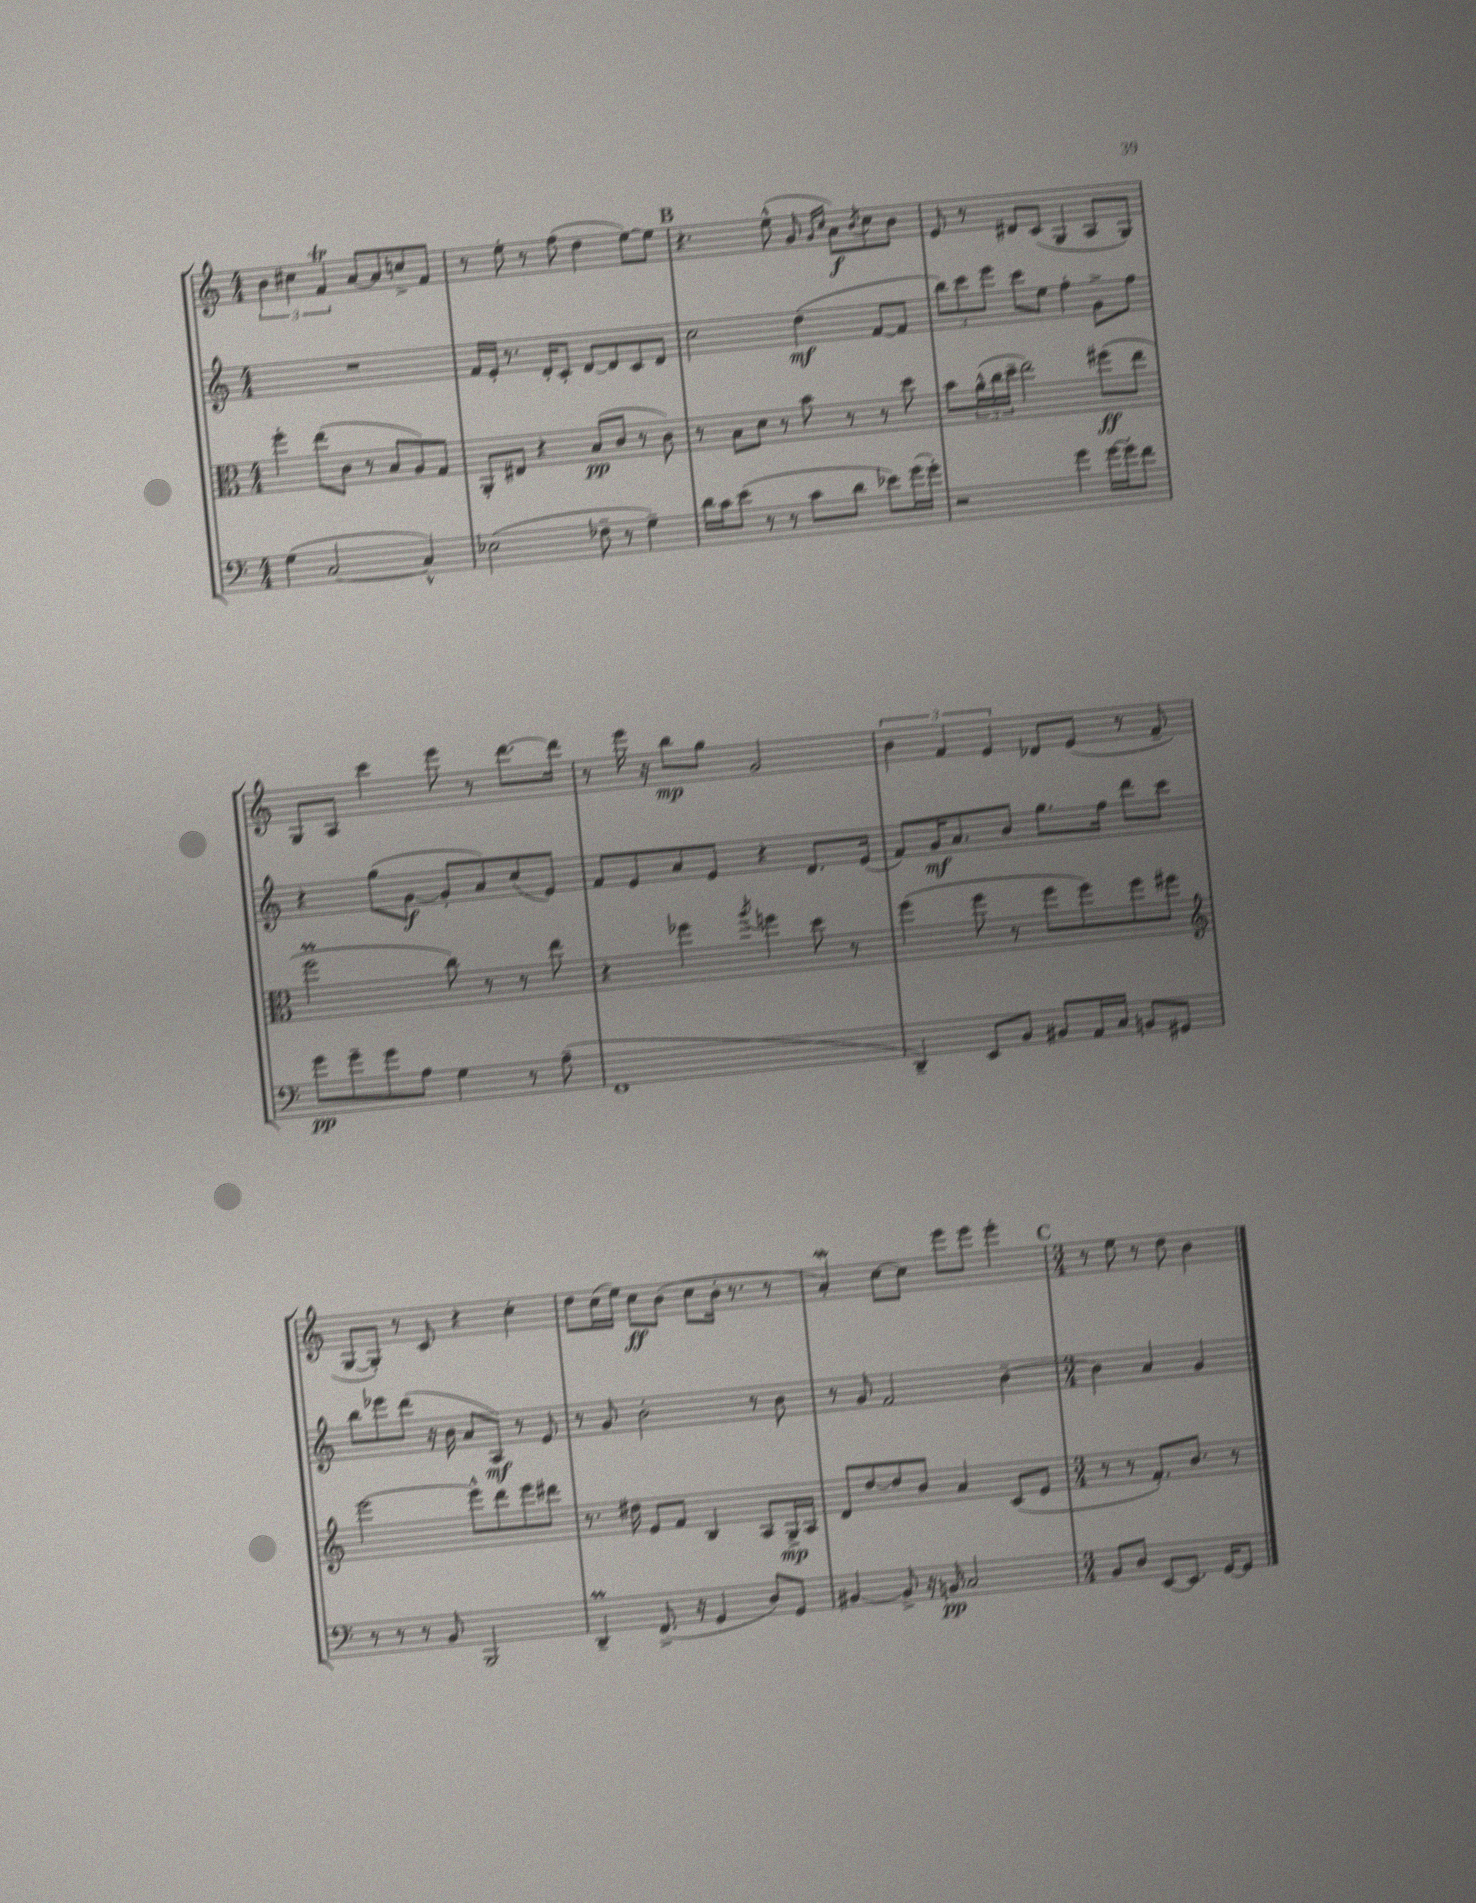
<<
\new StaffGroup <<
\new Staff = "s0" {
    \clef treble \key c \major \numericTimeSignature \time 4/4
    \tuplet 3/2 { b'4 cis''4 f'4\trill } a'8~ a'8 c''8-> f'8 |
    r8 e''8-. r8 f''8( d''4 e''8~) e''8 |
    \mark \markup { \bold "B" } r4. e''8-^( g'8 \grace { g'16 c''16 } a'8\f) \acciaccatura { b'8 } c''8 b'8 |
    e'8 r8 dis'8 c'8( g4 a8 g8) |
    g8 a8 c'''4 e'''8 r8 d'''8.~ d'''16 |
    r8 e'''16 r16 b''8\mp g''8 g'2 |
    \tuplet 3/2 { b'4 f'4 e'4 } des'8 e'8( r8 f'8-- |
    g8~ g8-.) r8 c'8 r4 c''4-. |
    d''8 c''16( e''16) c''8\ff b'8( c''8 b'16-. r8. r8 |
    a'4-.\mordent) c''8~ c''8 e'''8 e'''8 e'''4-. |
    \mark \markup { \bold "C" } \numericTimeSignature \time 3/4 r8 e''8 r8 d''8 b'4 \bar "|." |
}
\new Staff = "s1" {
    \clef treble \key c \major \numericTimeSignature \time 4/4
    R1 |
    f'16 e'16-. r8. d'16-. c'8-. d'8~ d'8 c'8 d'8 |
    \mark \markup { \bold "B" } c''2 d''4\mf( f'8~ f'8 |
    \tuplet 3/2 { b''8) c'''8 e'''8 } c'''8 e''8 f''4-. g'8-> f''8 |
    r4 g''8( g'8~\f g'8-. a'8) c''8( e'8) |
    f'8 e'8 a'8 e'8 r4 d'8. e'16( |
    f'8) g'16\mf a'8. b'8 g''8. f''16 d'''8 c'''8 |
    b''8 ees'''8 d'''8( r16 b'16 a'8 a8\mf) r8 e'8 |
    r8 g'8 b'2-. r8 b'8 |
    r8 g'8 f'2 b'4~-- |
    \mark \markup { \bold "C" } \numericTimeSignature \time 3/4 b'4 a'4 g'4 \bar "|." |
}
\new Staff = "s2" {
    \clef alto \key c \major \numericTimeSignature \time 4/4
    f''4-. e''8( c'8 r8 b8 a8) g8 |
    a,8-. eis8 r4 b8\pp( c'8 r8 c'8) |
    \mark \markup { \bold "B" } r8 b8 d'8 r8 b'8 r8 r8 d''8 |
    b'8 \tuplet 3/2 { a'16-^( c''16 d''16-- } e''2) fis''8\ff( e''8 |
    f''2\prall c''8) r8 r8 e''8 |
    r4 fes''4 \acciaccatura { a''8 } f''4 d''8 r8 |
    f''4( f''8 r8 f''8 f''8) f''8 fis''8 |
    \clef treble e'''2~ e'''8-^ d'''8 e'''8 dis'''8 |
    r8. dis''16 e'8 f'8 b4 a8 g16->\mp a16 |
    d'8 d''8~ d''8 b'8 a'4 c'8( e'8 |
    \mark \markup { \bold "C" } \numericTimeSignature \time 3/4 r8 r8 f'8.-.) b'8. r8 \bar "|." |
}
\new Staff = "s3" {
    \clef bass \key c \major \numericTimeSignature \time 4/4
    g4( c2~ c4-^) |
    ees2( fes8-- r8 g4--) |
    \mark \markup { \bold "B" } d'16 c'16 e'8( r8 r8 c'8 d'8 ees'8) g'16( g'16-.) |
    r2 g'4 g'16~ g'16-. f'8 |
    g'8\pp g'8-- g'8 a8 g4 r8 a8--( |
    f,1 |
    d,4--) e,8 b,8 bis,8 a,16 c16 b,8 gis,8 |
    r8 r8 r8 b,8 b,,2 |
    d,4--\prall f,8.->( r16 g,4 d8) g,8 |
    bis,4~ bis,8-> r16 b,16\pp c2 |
    \mark \markup { \bold "C" } \numericTimeSignature \time 3/4 b,8 d8 e,8~ e,8. g,16~ g,8 \bar "|." |
}
>>
>>
\layout { \context { \Score \remove "Bar_number_engraver" } }
